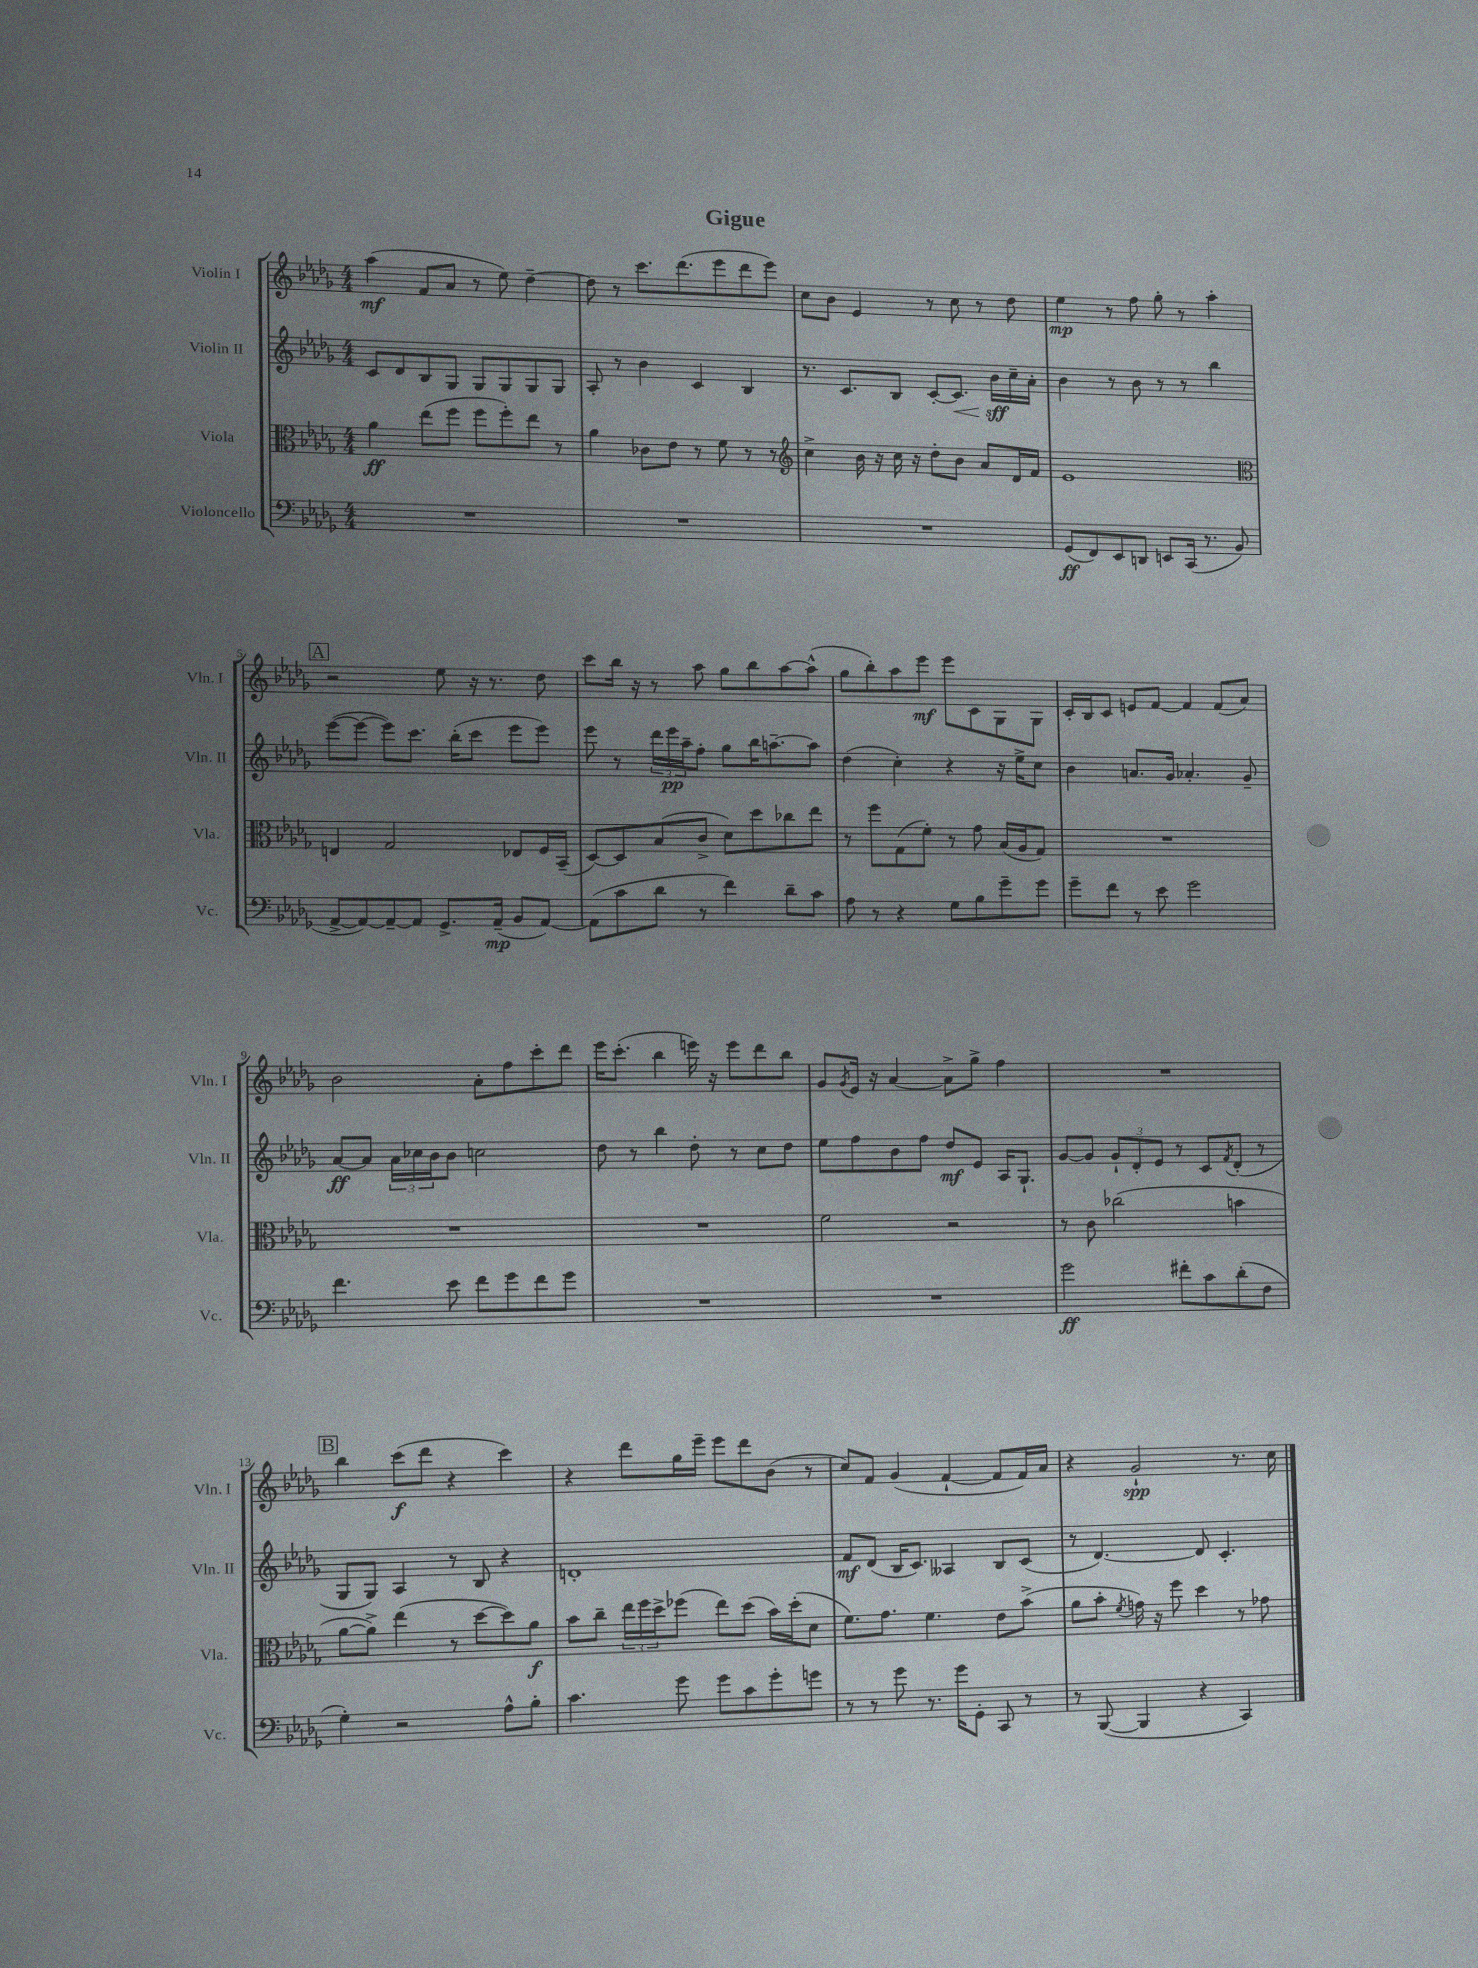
\header { title = "Gigue" }
<<
\new StaffGroup <<
\new Staff = "s0" \with { instrumentName = "Violin I" shortInstrumentName = "Vln. I" } {
    \clef treble \key des \major \numericTimeSignature \time 4/4
    aes''4\mf( f'8 aes'8 r8 ees''8) des''4~-- |
    des''8 r8 c'''8. des'''8.( ees'''8 des'''8 ees'''8) |
    c''8 bes'8 ees'4 r8 c''8 r8 des''8 |
    ees''4\mp r8 f''8 ges''8-. r8 aes''4-. |
    \mark \markup { \box "A" } r2 ees''8 r16 r8. des''8 |
    c'''8 bes''16 r16 r8 aes''8 ges''8 bes''8 aes''8~ aes''8-^( |
    ges''8 bes''8-.) aes''8 ees'''8\mf ees'''8 c'8 ges8 ges8 |
    c'16-. bes16 c'8 e'8 f'8~ f'4 f'8( aes'8) |
    bes'2 aes'8-. f''8 c'''8-. des'''8 |
    ees'''16 c'''8.-.( bes''4 e'''16) r16 e'''8 des'''8 bes''8 |
    ges'8 \acciaccatura { ges'8 } ees'16 r16 aes'4~ aes'8-> ges''8-> f''4 |
    R1 |
    \mark \markup { \box "B" } bes''4 c'''8\f( des'''8 r4 c'''4) |
    r4 des'''8 ges''16 ees'''16-- ees'''8 des'''8 bes'8( r8 |
    c''8) f'8 ges'4( f'4~-! f'8 f'16) aes'16 |
    r4 ges'2-!\spp r8. c''16 \bar "|." |
}
\new Staff = "s1" \with { instrumentName = "Violin II" shortInstrumentName = "Vln. II" } {
    \clef treble \key des \major \numericTimeSignature \time 4/4
    c'8 des'8 bes8 ges8 ges8 ges8 ges8 ges8 |
    aes8-. r8 bes'4 c'4 bes4 |
    r8. c'8. bes8 c'8~-. c'8.\< bes'16\sff\! c''16-- aes'16-. |
    bes'4 r8 bes'8 r8 r8 bes''4 |
    \mark \markup { \box "A" } ees'''8~( ees'''8~ ees'''8) c'''8. bes''16-.( c'''8 ees'''8 ees'''8) |
    ees'''8 r8 \tuplet 3/2 { des'''16 ees'''16\pp aes''16-- } f''8-. ges''8 bes''16 a''8.~-- a''8 |
    des''4( c''4-.) r4 r16 ees''16-> c''8 |
    bes'4 a'8. ges'16 aes'4.-. ges'8-- |
    aes'8~\ff aes'8 \tuplet 3/2 { aes'16 ces''16 bes'16 } bes'8 c''2 |
    des''8 r8 bes''4 des''8-. r8 c''8 des''8 |
    ees''8 f''8 bes'8 f''8 des''8\mf ees'8 aes16 ges8.-! |
    ges'8~ ges'8 \tuplet 3/2 { ges'8-! des'8-. ees'8 } r8 c'8 \acciaccatura { f'8 } des'8-.( r8 |
    \mark \markup { \box "B" } ges8 ges8) aes4 r8 bes8 r4 |
    d'1-. |
    f'8\mf des'8( bes16 c'8.) aeses4 bes8 c'8( |
    r8 des'4.~) des'8 c'4.-. \bar "|." |
}
\new Staff = "s2" \with { instrumentName = "Viola" shortInstrumentName = "Vla." } {
    \clef alto \key des \major \numericTimeSignature \time 4/4
    aes'4\ff ees''8( f''8 f''8 f''8-.) ees''8 r8 |
    aes'4 ces'8 ees'8 r8 f'8 r8 r8 |
    \clef treble c''4-> bes'16 r16 c''16 r16 des''8-. bes'8 aes'8 des'16 f'16 |
    ees'1 |
    \mark \markup { \box "A" } \clef alto e4 ges2 ees8 f16 bes,16--( |
    des8~) des8 bes8( c'8-> des'8) des''8 ces''8 ees''8 |
    r8 f''8 ges8( f'8-.) r8 ges'8 bes16( aes16 ges8) |
    R1 |
    R1 |
    R1 |
    f'2 r2 |
    r8 c'8 ces''2( b'4 |
    \mark \markup { \box "B" } aes'8~ aes'8->) ees''4( r8 des''8~ des''8) aes'8\f |
    bes'8 c''8-- \tuplet 3/2 { ees''16 f''16 des''16-> } fes''8( ees''8) des''8( bes'16) des''16-.( des'8 |
    f'8.) ges'8. f'4. ees'8 bes'8->( |
    aes'8 bes'8-. \acciaccatura { f'8 } g'16) r16 f''8 des''4 r8 ges'8 \bar "|." |
}
\new Staff = "s3" \with { instrumentName = "Violoncello" shortInstrumentName = "Vc." } {
    \clef bass \key des \major \numericTimeSignature \time 4/4
    R1 |
    R1 |
    R1 |
    ges,8\ff( f,8) ees,8 d,8 e,8 c,16( r8. bes,8 |
    \mark \markup { \box "A" } aes,8~-> aes,8~) aes,8~-- aes,8 ges,8.-> aes,16--\mp( bes,8 aes,8~) |
    aes,8( c'8 des'8 r8 f'4) des'8-- c'8 |
    aes8 r8 r4 ges8 bes8 ges'8-- ges'8 |
    ges'8-- f'8 r8 ees'8 ges'2 |
    f'4. ees'8 f'8 ges'8 f'8 ges'8 |
    R1 |
    R1 |
    ges'2\ff fis'8-. c'8 des'8-.( f8 |
    \mark \markup { \box "B" } ges4-.) r2 aes8-^ bes8-. |
    c'4. ges'8 ges'8 c'8 ges'8-. g'8 |
    r8 r8 ges'8 r8. ges'16 ges,8-. c,8 r8 |
    r8 bes,,8~( bes,,4 r4 c,4) \bar "|." |
}
>>
>>
